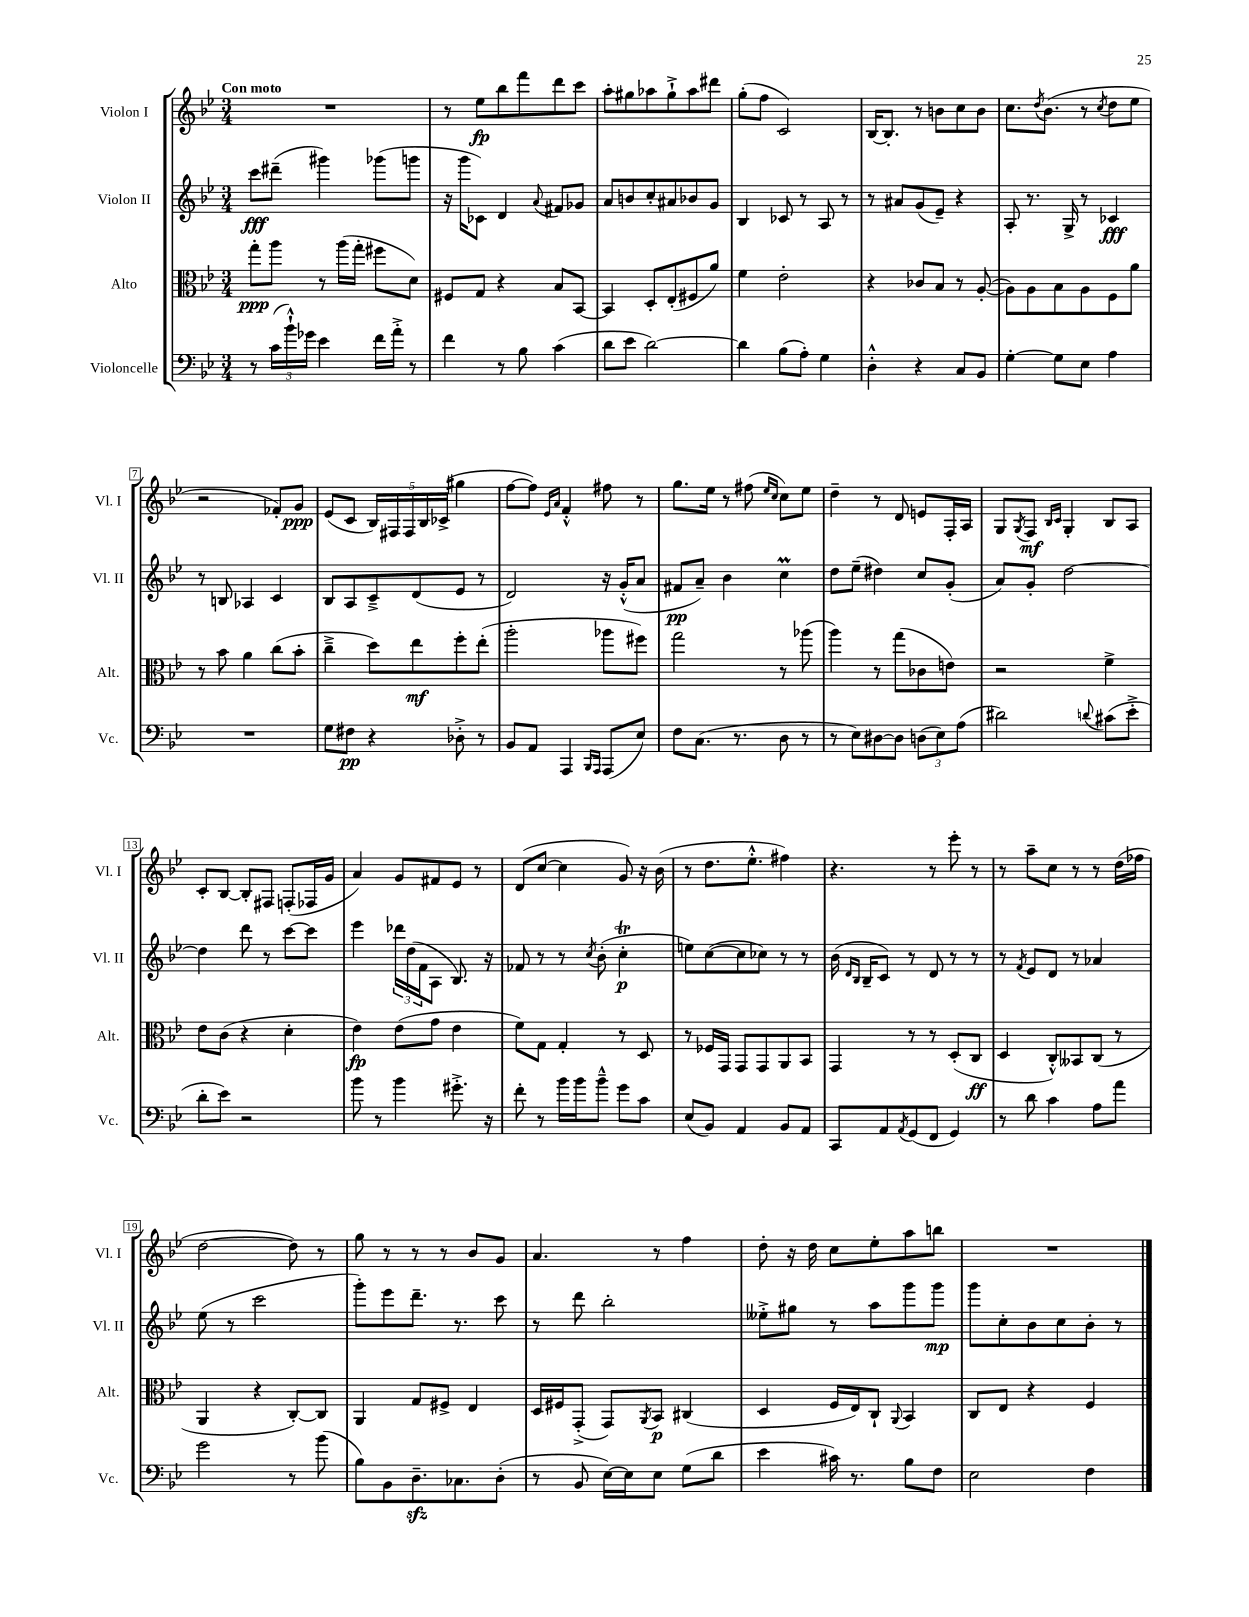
<<
\new StaffGroup <<
\new Staff = "s0" \with { instrumentName = "Violon I" shortInstrumentName = "Vl. I" } {
    \clef treble \key bes \major \numericTimeSignature \time 3/4 \tempo "Con moto"
    R2. |
    r8 ees''8\fp bes''8 f'''8 d'''8 c'''8 |
    a''8-. gis''8 aes''8 gis''8-!-> aes''8 dis'''8 |
    g''8-.( f''8 c'2) |
    bes16~ bes8.-. r8 b'8 c''8 b'8 |
    c''8. \acciaccatura { d''8 } bes'8.( r8 \acciaccatura { c''8 } d''8 ees''8 |
    r2 fes'8-.) g'8\ppp |
    ees'8( c'8 \tuplet 5/4 { bes16) fis16 fis16 bes16 ces'16->( } gis''4 |
    f''8~ f''8) \grace { ees'16 a'16 } f'4-.-^ fis''8 r8 |
    g''8. ees''16 r8 fis''8( \grace { ees''16 c''16 } c''8) ees''8 |
    d''4-- r8 d'8 e'8 f16-. a16 |
    g8 \acciaccatura { g8 } f8\mf \grace { bes16 c'16 } g4-. bes8 a8 |
    c'8-. bes8~ bes8-. fis8 f8-.( fes16 g'16 |
    a'4) g'8 fis'8 ees'8 r8 |
    d'8( c''8~ c''4 g'8) r16 bes'16( |
    r8 d''8. ees''8.-.-^ fis''4) |
    r4. r8 ees'''8-. r8 |
    r8 a''8-- c''8 r8 r8 d''16( fes''16 |
    d''2~ d''8) r8 |
    g''8 r8 r8 r8 bes'8 g'8 |
    a'4. r8 f''4 |
    d''8-. r16 d''16 c''8 ees''8-. a''8 b''8 |
    R2. \bar "|." |
}
\new Staff = "s1" \with { instrumentName = "Violon II" shortInstrumentName = "Vl. II" } {
    \clef treble \key bes \major \numericTimeSignature \time 3/4
    c'''8\fff dis'''8--( gis'''4) ges'''8( g'''8 |
    r16 g'''16 ces'8) d'4 \appoggiatura { a'8 } fis'8 ges'8 |
    a'8 b'8 c''8-. ais'8 bes'8 g'8 |
    bes4 ces'8 r8 a8 r8 |
    r8 ais'8 g'8( ees'8--) r4 |
    a8-. r8. g16-> r8 ces'4\fff |
    r8 b8 aes4 c'4 |
    bes8 a8 c'8---> d'8( ees'8 r8 |
    d'2) r16 g'16-.-^( a'8 |
    fis'8\pp a'8--) bes'4 c''4\prall |
    d''8 ees''8--( dis''4) c''8 g'8-.( |
    a'8) g'8-. d''2~ |
    d''4 d'''8 r8 c'''8~ c'''8 |
    ees'''4 \tuplet 3/2 { des'''16 d''16( f'16 } a8 bes8.) r16 |
    fes'8 r8 r8 \acciaccatura { c''8 } bes'8-.( c''4-.\trill\p |
    e''8) c''8~( c''8 ces''8) r8 r8 |
    bes'16( \grace { d'16 bes16 } bes16-- c'8) r8 d'8 r8 r8 |
    r8 \acciaccatura { f'8 } ees'8 d'8 r8 aes'4 |
    ees''8( r8 c'''2 |
    g'''8-.) ees'''8 d'''8.-- r8. c'''8 |
    r8 d'''8 bes''2-. |
    eeses''8-.-> gis''8 r8 a''8 g'''8 g'''8\mp |
    g'''8 c''8-. bes'8 c''8 bes'8-. r8 \bar "|." |
}
\new Staff = "s2" \with { instrumentName = "Alto" shortInstrumentName = "Alt." } {
    \clef alto \key bes \major \numericTimeSignature \time 3/4
    g''8-.\ppp a''8 r8 a''16( g''16-. fis''8 d'8) |
    fis8 g8 r4 bes8 bes,8~ |
    bes,4 d8-. ees8-.( fis8 a'8) |
    f'4 ees'2-. |
    r4 ces'8 bes8 r8 a8~-.( |
    a8) a8 bes8 a8 f8 a'8 |
    r8 bes'8 a'4 c''8( bes'8-. |
    c''4---> d''8) ees''8\mf f''8-. ees''8-.( |
    a''2-. aes''8 fis''8) |
    g''2 r8 aes''8( |
    a''4) r8 g''8( ces'8 e'8) |
    r2 f'4-> |
    ees'8 c'8( r4 d'4-. |
    ees'4\fp) ees'8( g'8 ees'4 |
    f'8) g8 g4-. r8 d8 |
    r8 fes16 g,16 g,8 g,8 a,8 bes,8 |
    g,4 r8 r8 d8-.( c8\ff |
    d4 c8-.-^) beses,8 c8( r8 |
    a,4 r4 c8~-.) c8 |
    a,4 g8 fis8-> ees4 |
    d16 fis16 g,8-.->( g,8) \acciaccatura { a,8 } bes,8\p cis4( |
    d4 f16 ees16) c8-! \appoggiatura { a,8 } bes,4 |
    c8 ees8 r4 f4 \bar "|." |
}
\new Staff = "s3" \with { instrumentName = "Violoncelle" shortInstrumentName = "Vc." } {
    \clef bass \key bes \major \numericTimeSignature \time 3/4
    r8 \tuplet 3/2 { c'16( bes'16-!-^) ges'16 } ees'4 f'16 a'16-.-> r8 |
    f'4 r8 bes8 c'4( |
    d'8 ees'8 d'2~) |
    d'4 bes8( a8-.) g4 |
    d4-.-^ r4 c8 bes,8 |
    g4~-. g8 ees8 a4 |
    R2. |
    g8 fis8\pp r4 des8-.-> r8 |
    bes,8 a,8 a,,4 \grace { bes,,16 a,,16 } a,,8( ees8) |
    f8 c8.( r8. d8 r8 |
    r8 ees8) dis8~ dis8 \tuplet 3/2 { d8( ees8) a8( } |
    dis'2) \appoggiatura { d'8 } cis'8( ees'8-.-> |
    d'8-. ees'8) r2 |
    bes'8 r8 bes'4 gis'8.-.-> r16 |
    f'8-. r8 bes'16 bes'16 bes'8---^ g'8 c'8 |
    ees8( bes,8) a,4 bes,8 a,8 |
    c,8 a,8 \acciaccatura { a,8 } g,8( f,8 g,4) |
    r8 d'8 c'4 a8 a'8 |
    g'2 r8 bes'8( |
    bes8) bes,8 d8.--\sfz ces8. d8-.( |
    r8 bes,8 ees16~) ees16 ees8 g8( d'8 |
    ees'4 cis'16) r8. bes8 f8 |
    ees2 f4 \bar "|." |
}
>>
>>
\layout { \context { \Score \override BarNumber.stencil = #(make-stencil-boxer 0.1 0.3 ly:text-interface::print) } }
